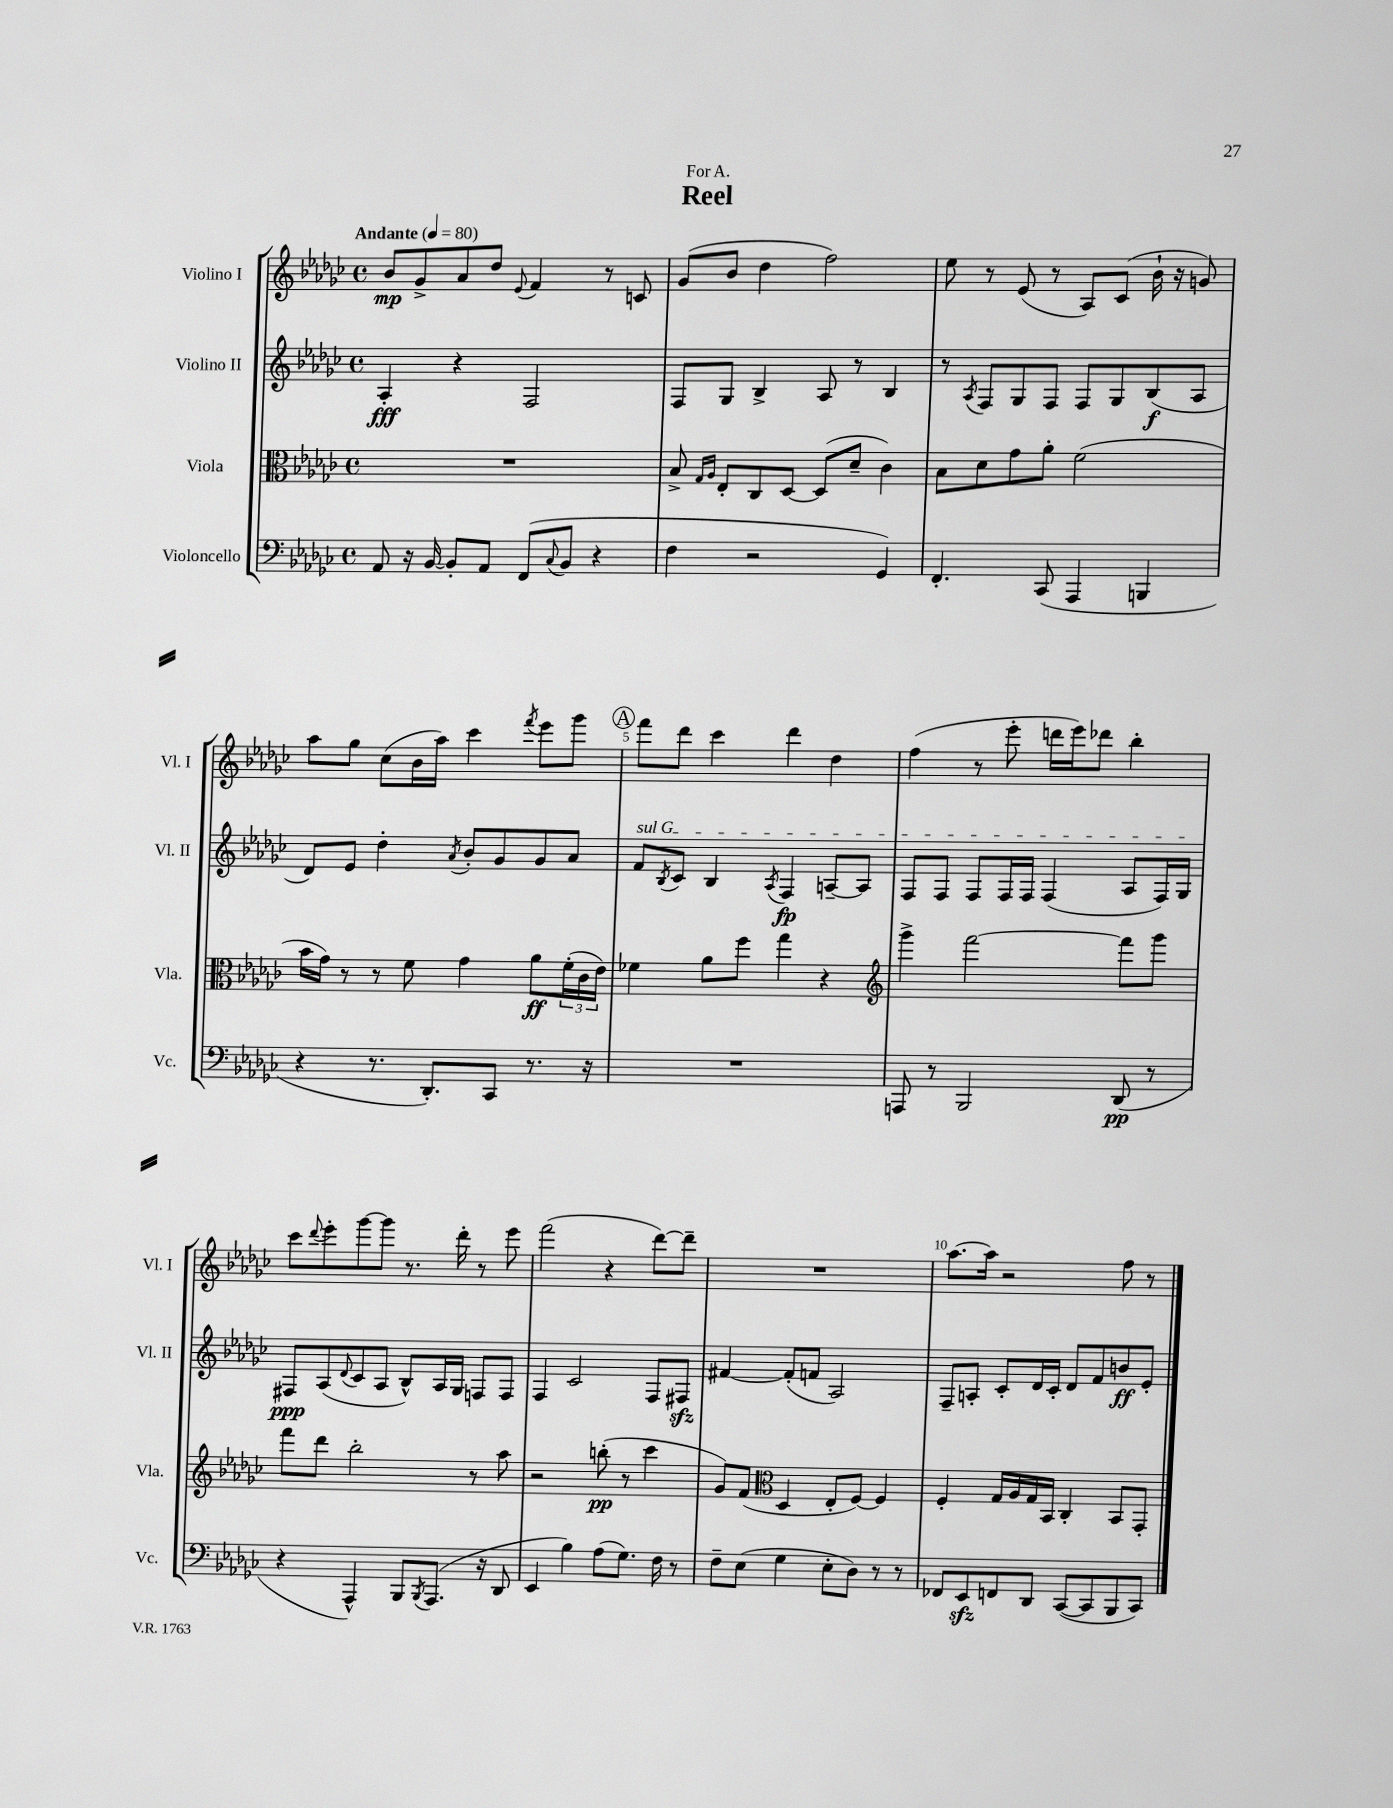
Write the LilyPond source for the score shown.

\header { title = "Reel" dedication = "For A." }
<<
\new StaffGroup <<
\new Staff = "s0" \with { instrumentName = "Violino I" shortInstrumentName = "Vl. I" } {
    \clef treble \key ges \major \defaultTimeSignature \time 4/4 \tempo "Andante" 4 = 80
    bes'8\mp ges'8-> aes'8 des''8 \appoggiatura { ees'8 } f'4 r8 c'8 |
    ges'8( bes'8 des''4 f''2) |
    ees''8 r8 ees'8( r8 aes8) ces'8( bes'16-! r16 g'8) |
    aes''8 ges''8 ces''8( bes'16 aes''16) ces'''4 \acciaccatura { f'''8 } ees'''8 ges'''8 |
    \mark \markup { \circle "A" } f'''8 des'''8 ces'''4 des'''4 des''4 |
    f''4( r8 ees'''8-. d'''16 ees'''16) des'''8 bes''4-. |
    ces'''8 \appoggiatura { des'''8 } ees'''8-. ges'''8~ ges'''8 r8. des'''16-. r8 ees'''8 |
    f'''2( r4 des'''8~) des'''8-- |
    R1 |
    aes''8.~ aes''16 r2 f''8 r8 \bar "|." |
}
\new Staff = "s1" \with { instrumentName = "Violino II" shortInstrumentName = "Vl. II" } {
    \clef treble \key ges \major \defaultTimeSignature \time 4/4
    aes4-.\fff r4 f2 |
    f8 ges8 bes4-> aes8 r8 bes4 |
    r8 \acciaccatura { aes8 } f8 ges8 f8 f8 ges8 bes8\f( aes8 |
    des'8) ees'8 des''4-. \acciaccatura { aes'8 } bes'8-. ges'8 ges'8 aes'8 |
    \mark \markup { \circle "A" } \once \override TextSpanner.bound-details.left.text = \markup { \italic "sul G" } f'8\startTextSpan \acciaccatura { bes8 } ces'8 bes4 \acciaccatura { aes8 } f4\fp a8~-- a8 |
    f8 f8 f8 f16 f16 f4( aes8 f16) ges16\stopTextSpan |
    fis8\ppp aes8( \appoggiatura { des'8 } ces'8 aes8 bes8-^) aes16 ges16 f8 f8 |
    f4 ces'2 f8 fis8\sfz |
    fis'4~ fis'8-.( f'8 aes2) |
    f8-- a8-. ces'8-. des'16 ces'16-. des'8 f'8 b'8\ff ees'8-. \bar "|." |
}
\new Staff = "s2" \with { instrumentName = "Viola" shortInstrumentName = "Vla." } {
    \clef alto \key ges \major \defaultTimeSignature \time 4/4
    R1 |
    bes8-> \grace { ges16 aes16 } ees8-. ces8 des8~ des8( des'8-- ces'4) |
    bes8 des'8 ges'8 aes'8-. f'2( |
    bes'16 ges'16) r8 r8 f'8 ges'4 aes'8\ff \tuplet 3/2 { f'16-.( ces'16 ees'16) } |
    \mark \markup { \circle "A" } fes'4 aes'8 f''8 ges''4 r4 |
    \clef treble ges'''4-> f'''2~ f'''8 ges'''8 |
    f'''8 des'''8 bes''2-. r8 aes''8 |
    r2 b''8-.\pp( r8 ces'''4 |
    ges'8) f'8( \clef alto des4 ees8-. f8~) f4 |
    f4-. ges16 aes16 ges16 bes,16 ces4-. bes,8 ges,8-. \bar "|." |
}
\new Staff = "s3" \with { instrumentName = "Violoncello" shortInstrumentName = "Vc." } {
    \clef bass \key ges \major \defaultTimeSignature \time 4/4
    aes,8 r16 bes,16~ bes,8-. aes,8 f,8( \appoggiatura { ces8 } bes,8 r4 |
    f4 r2 ges,4) |
    f,4.-. ces,8( aes,,4 b,,4 |
    r4 r8. des,8.-.) ces,8 r8. r16 |
    \mark \markup { \circle "A" } R1 |
    a,,8 r8 bes,,2 des,8\pp( r8 |
    r4 aes,,4-^) bes,,8 \acciaccatura { bes,,8 } aes,,8.( r16 des,8 |
    ees,4 bes4) aes8( ges8.) f16 r8 |
    f8-- ees8( ges4 ees8-. des8) r8 r8 |
    fes,8 ees,8\sfz f,8 des,8 ces,8~( ces,8 bes,,8 ces,8) \bar "|." |
}
>>
>>
\layout { \context { \Score \override BarNumber.break-visibility = ##(#f #t #t) barNumberVisibility = #(every-nth-bar-number-visible 5) } }
